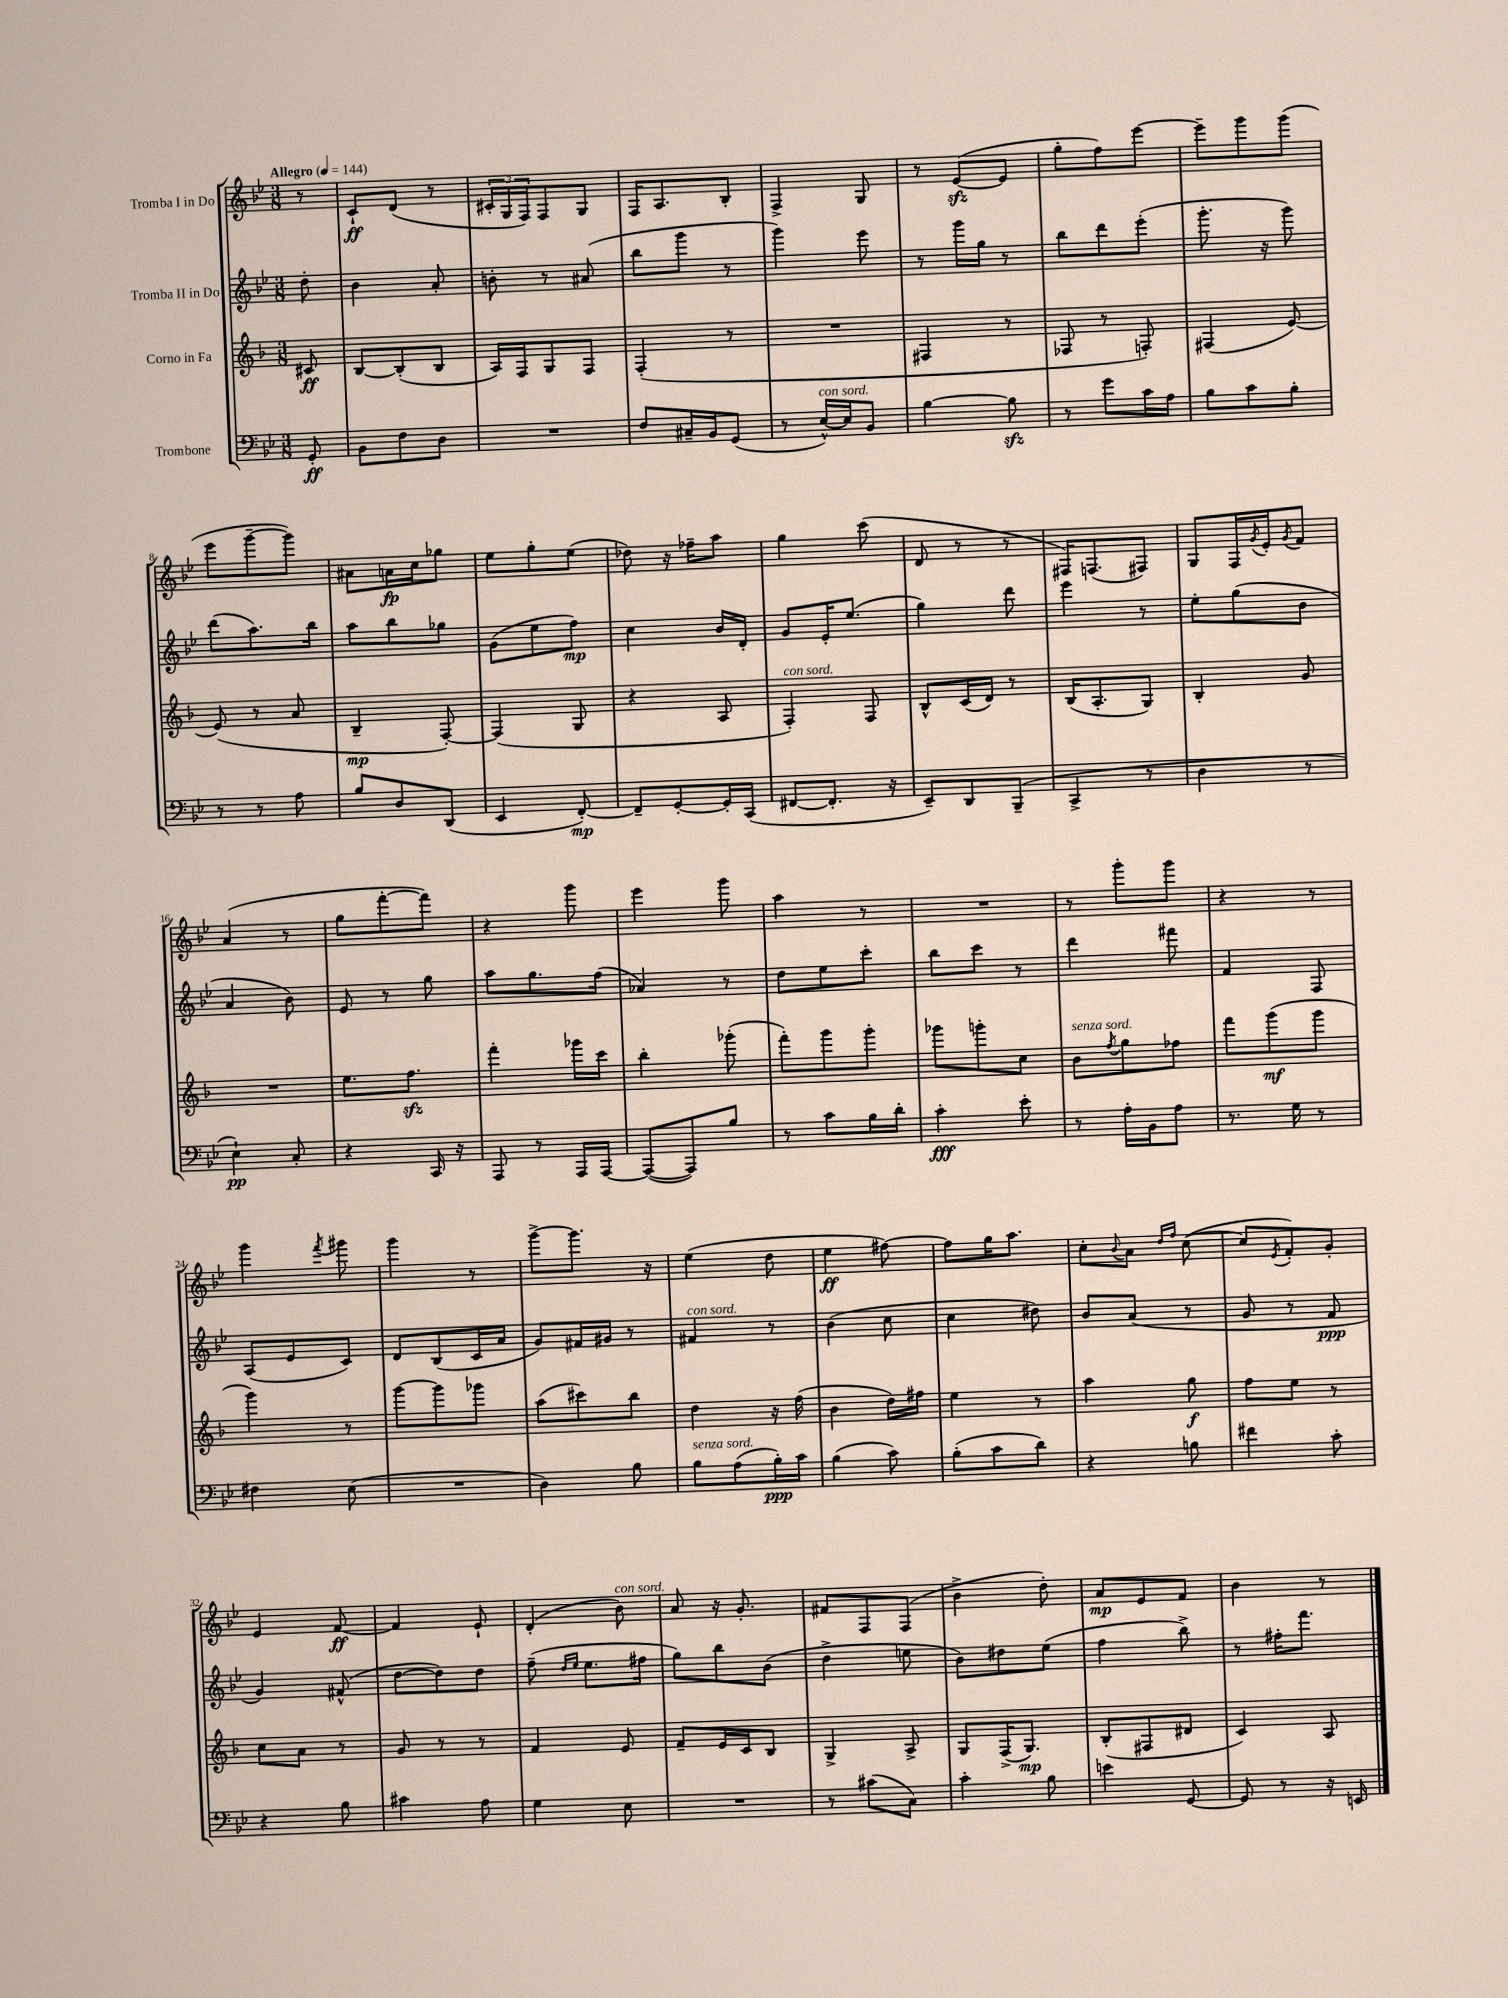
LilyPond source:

<<
\new StaffGroup <<
\new Staff = "s0" \with { instrumentName = "Tromba I in Do" } {
    \clef treble \key bes \major \numericTimeSignature \time 3/8 \partial 8 \tempo "Allegro" 4 = 144
    r8 |
    c'8-!\ff d'8( r8 |
    \tuplet 3/2 { cis'16-. g16 f16) } f8 g8 |
    f16 a8. bes8-. |
    f4-> g8 |
    r8 ees'8~\sfz( ees'8 |
    g''8-. f''8) ees'''8~ |
    ees'''8-- g'''8 g'''8( |
    ees'''8 g'''8~-- g'''8) |
    ais'8 a'16\fp c''16 ges''8 |
    ees''8 g''8-. ees''8( |
    des''8) r16 fes''16-- a''8 |
    g''4 c'''8( |
    d'8 r8 r8 |
    fis16) f8.( fis8) |
    g8 f16 \acciaccatura { g'8 } ees'16-. \acciaccatura { g'8 } f'8 |
    a'4( r8 |
    g''8 f'''8~-. f'''8) |
    r4 g'''8 |
    ees'''4 g'''8 |
    a''4 r8 |
    R4. |
    r8 g'''8-. g'''8 |
    r4 r8 |
    g'''4 \acciaccatura { f'''8 } gis'''8 |
    g'''4 r8 |
    g'''8~-> g'''8. r16 |
    ees''4( d''8 |
    ees''4\ff fis''8~) |
    fis''8 g''16 a''8. |
    c''8-. \appoggiatura { bes'8 } a'8 \grace { d''16 f''16 } c''8~( |
    c''8 \acciaccatura { ees'8 } f'8-.) g'8-. |
    ees'4 f'8~\ff |
    f'4 ees'8-! |
    d'4-.( bes'8^\markup { \italic "con sord." }) |
    a'8 r16 g'8.-. |
    fis'8 f8 f8( |
    bes'4-> d''8-.) |
    a'8\mp ees'8 f'8 |
    bes'4 r8 \bar "|." |
}
\new Staff = "s1" \with { instrumentName = "Tromba II in Do" } {
    \clef treble \key bes \major \numericTimeSignature \time 3/8 \partial 8
    d''8-. |
    bes'4 a'8-. |
    b'8-. r8 ais'8( |
    bes''8 g'''8 r8 |
    g'''4) ees'''8 |
    r8 g'''16 g''16 r8 |
    bes''8 d'''8 ees'''8-.( |
    g'''8.-. r16 g'''8) |
    d'''8( a''8.) bes''16 |
    a''8 bes''8 ges''8 |
    g'8( ees''8 f''8\mp) |
    c''4 bes'16 d'16-. |
    g'8 ees'16-. ees''8.( |
    g''4) d'''8 |
    ees'''4 r8 |
    ees''8-. g''8( bes'8 |
    a'4 bes'8) |
    ees'8 r8 g''8 |
    a''8 g''8. f''16( |
    aes'4) r8 |
    d''8 ees''8 c'''8-. |
    bes''8 c'''8 r8 |
    d'''4 fis'''8 |
    f'4 f8 |
    a8( ees'8 c'8) |
    d'8 bes8( c'16 a'16 |
    g'8) fis'16 gis'16 r8 |
    fis'4^\markup { \italic "con sord." } r8 |
    bes'4( c''8 |
    c''4 dis''8) |
    bes'8 a'8( r8 |
    g'8 r8 f'8\ppp |
    g'4) fis'8-^( |
    d''8~ d''8) d''8 |
    f''8--( \grace { d''16 ees''16 } ees''8. fis''16 |
    g''8) bes''8 bes'8( |
    d''4-> e''8 |
    bes'8) dis''8 ees''8( |
    f''4 bes''8->) |
    r8 fis''16-. f'''8. \bar "|." |
}
\new Staff = "s2" \with { instrumentName = "Corno in Fa" } {
    \clef treble \key f \major \numericTimeSignature \time 3/8 \partial 8
    cis'8\ff |
    bes8~ bes8-.( bes8 |
    a16) f16 g8 f8 |
    f4-.( r8 |
    R4. |
    fis4 r8 |
    fes8 r8 f8-.) |
    fis4( e'8~) |
    e'8( r8 a'8 |
    bes4--\mp f8~-.) |
    f4( g8 |
    r4 a8 |
    f4-.^\markup { \italic "con sord." }) f8 |
    bes8-^ c'16( d'16) r8 |
    bes16( a8.-. g8) |
    bes4-. g'8 |
    R4. |
    e''8. f''8.\sfz |
    f'''4-. ges'''16 c'''16 |
    bes''4-. ges'''8-.( |
    f'''8-.) g'''8 g'''8-. |
    ges'''8 g'''8-. c''8 |
    bes'8^\markup { \italic "senza sord." } \acciaccatura { f''8 } g''8 fes''8 |
    f'''8 g'''8\mf( g'''8 |
    g'''4) r8 |
    g'''8~ g'''8 ges'''8 |
    a''8( cis'''8) bes''8 |
    d''4 r16 f''16( |
    bes'4 d''16) fis''16 |
    e''4 r8 |
    a''4 g''8\f |
    f''8 e''8 r8 |
    c''8 a'8 r8 |
    g'8 r8 r8 |
    f'4 e'8 |
    f'8-- e'16 c'16 bes8 |
    g4-> a8-> |
    g8 f16->( g8.\mp) |
    bes8-.( fis8 dis'8 |
    c'4) a8 \bar "|." |
}
\new Staff = "s3" \with { instrumentName = "Trombone" } {
    \clef bass \key bes \major \numericTimeSignature \time 3/8 \partial 8
    g,8-.\ff |
    bes,8 f8 d8 |
    R4. |
    f8 cis16-- bes,16 g,8( |
    r8 ees16~-^^\markup { \italic "con sord." }) ees16 bes,8 |
    bes4~ bes8\sfz |
    r8 g'8 c'16 a16 |
    bes8 c'8 bes8-. |
    r8 r8 a8 |
    bes8 d8 d,8( |
    ees,4 f,8~-.\mp) |
    f,8-- g,8~-. g,16-. c,16( |
    fis,8~ fis,8.-. r16 |
    ees,8--) d,8 bes,,8--( |
    c,4-> r8 |
    d4 r8 |
    ees4-!\pp) c8-. |
    r4 c,16 r16 |
    a,,8 r8 a,,16 a,,16~ |
    a,,8~( a,,8) bes8 |
    r8 c'8 bes16 d'16-. |
    c'4-.\fff ees'8-. |
    r8 a16-. bes,16 a8 |
    r8. g16 r8 |
    fis4 ees8( |
    R4. |
    d4) bes8 |
    bes8^\markup { \italic "senza sord." } a8( bes16-.\ppp) c'16 |
    bes4( c'8) |
    bes8-.( c'8 d'8) |
    r4 b8 |
    fis'4 c'8-. |
    r4 bes8 |
    cis'4 a8 |
    g4 ees8 |
    R4. |
    r8 cis'8( c8) |
    c'4-. bes8 |
    e'4 g,8~ |
    g,8 r8 r16 e,16 \bar "|." |
}
>>
>>
